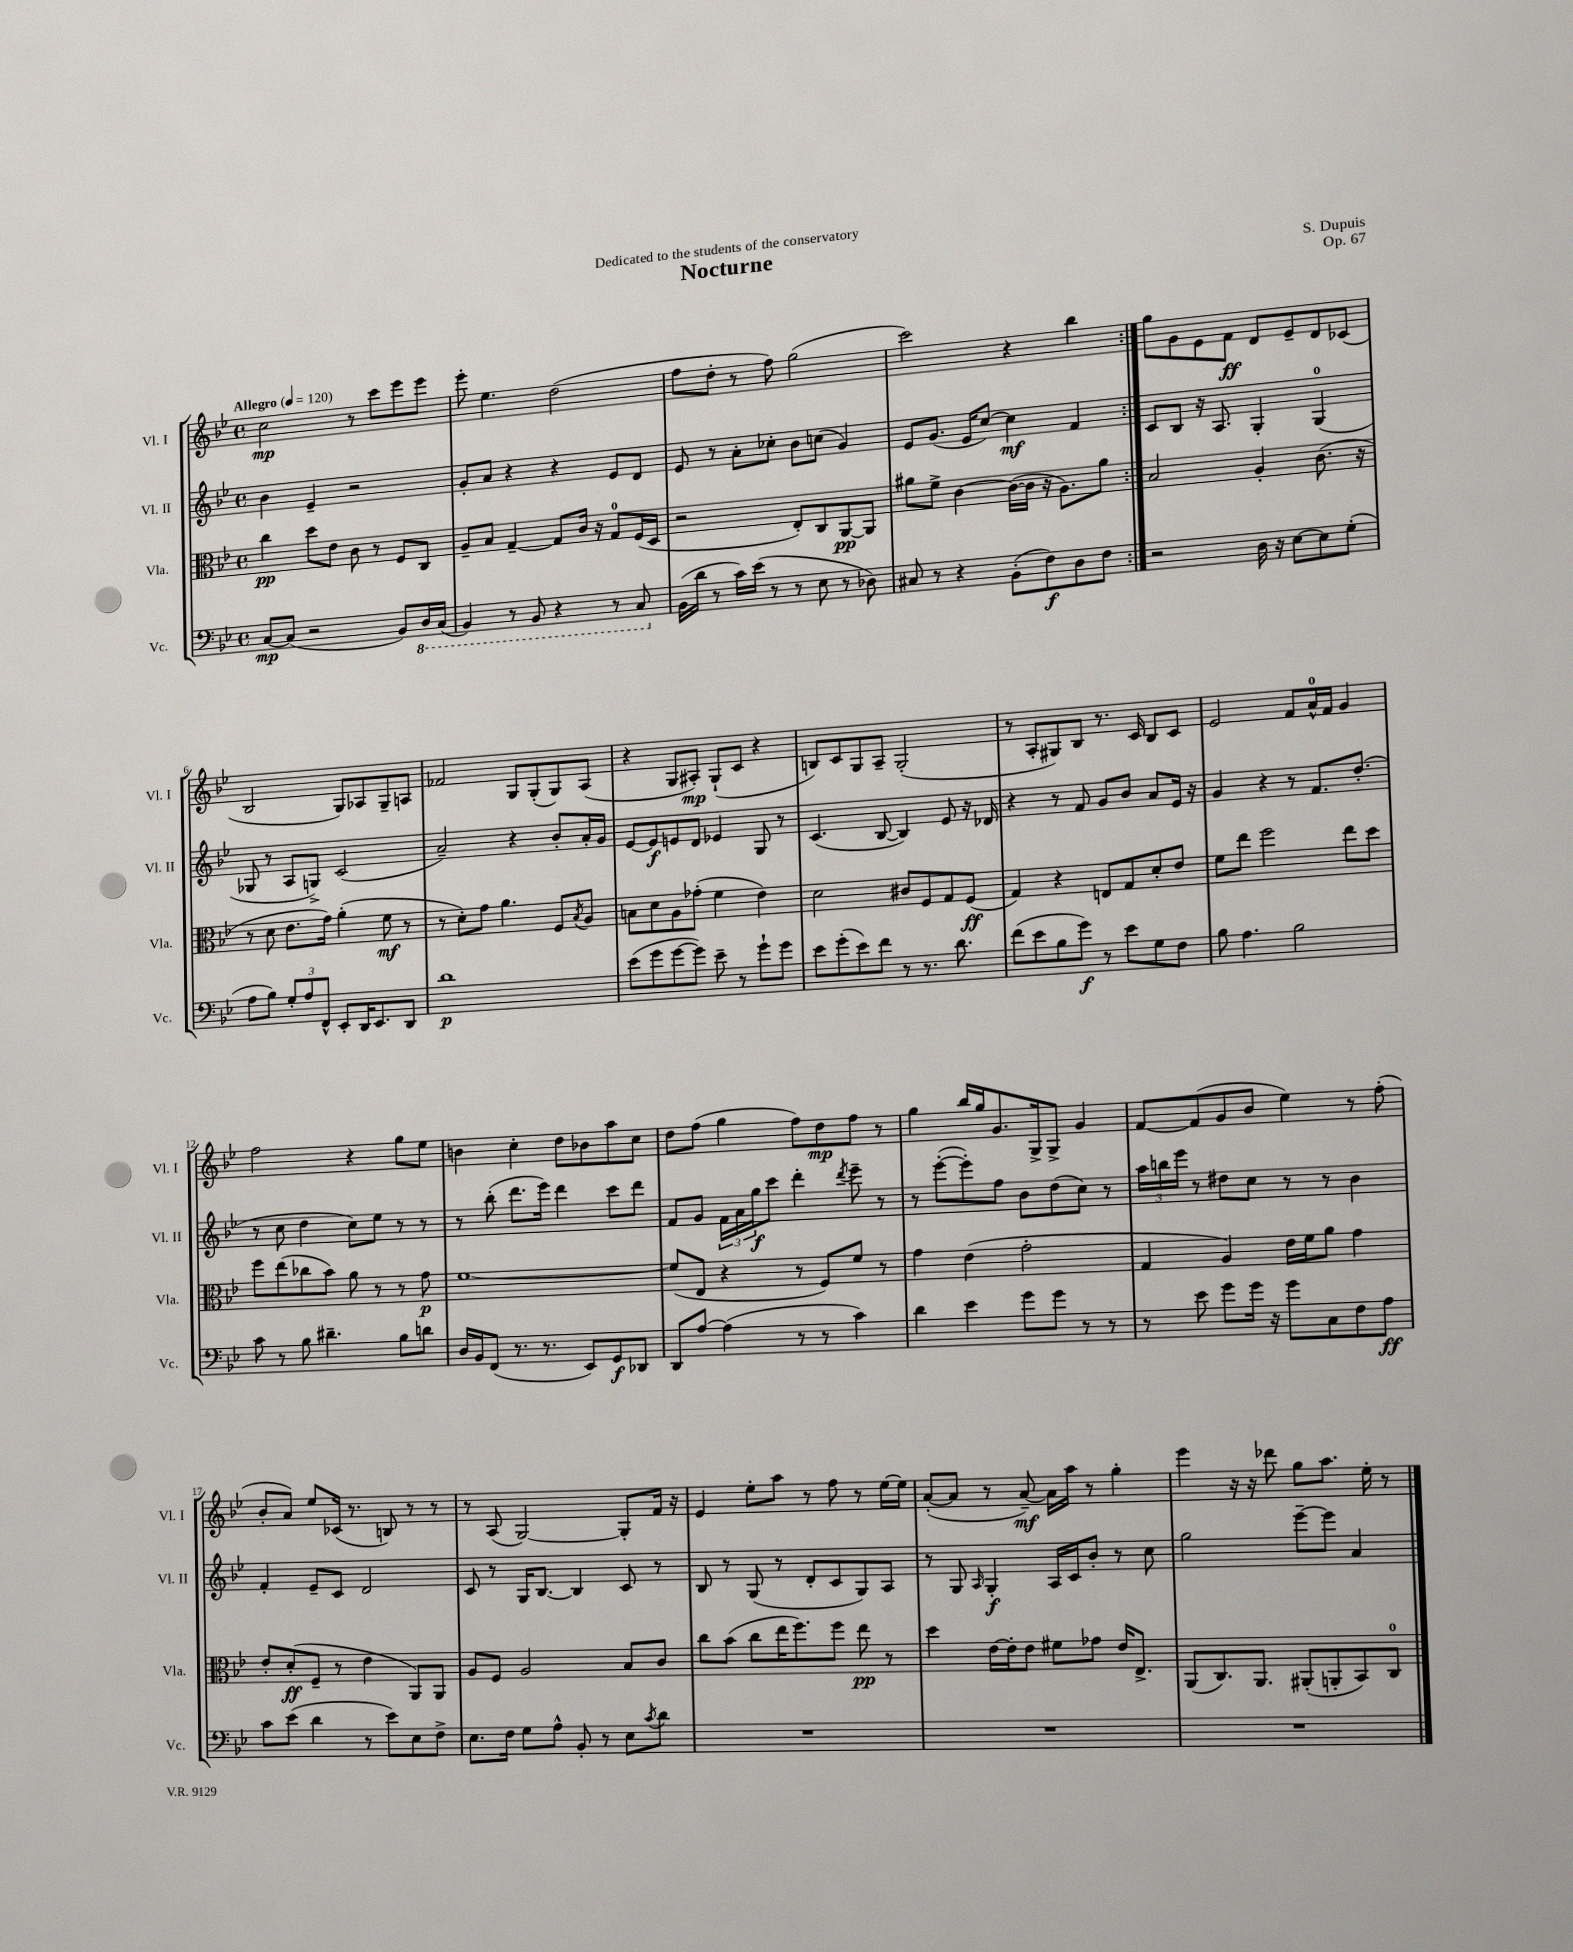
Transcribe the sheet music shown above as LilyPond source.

\header { title = "Nocturne" composer = "S. Dupuis" dedication = "Dedicated to the students of the conservatory" opus = "Op. 67" }
<<
\new StaffGroup <<
\new Staff = "s0" \with { instrumentName = "Vl. I" shortInstrumentName = "Vl. I" } {
    \clef treble \key bes \major \defaultTimeSignature \time 4/4 \tempo "Allegro" 4 = 120
    \repeat volta 2 { c''2\mp r8 c'''8 ees'''8 ees'''8 |
    ees'''8-. ees''4. d''2( |
    f''8 d''8-. r8 f''8) g''2( |
    c'''2) r4 bes''4 | }
    g''8 g'8 ees'8 f'8\ff d'8 ees'8-- d'8 ces'8( |
    bes2 g8) aes8 g8-- a8 |
    fes'2 g8 g8-.( g8) a8( |
    r4 g8 ais8-.\mp) g8-!( c'8 r4 |
    b8) c'8 g8 a8-- g2-.( |
    r8 a8-. gis8) bes8 r8. c'16 bes8 c'8 |
    ees'2 f'8 a'16-0-^ f'16 g'4 |
    f''2 r4 g''8 ees''8 |
    b'4 c''4-. d''8 bes'8 a''8 c''8 |
    d''8 f''8( g''4 f''8) d''8\mp f''8 r8 |
    g''4 bes''16 g''16 g'8. g16-> g8-> g'4 |
    f'8~ f'8( g'8 bes'8 ees''4) r8 f''8-.( |
    bes'8-. a'8) ees''8 ces'16( r8. b8) r8 r8 |
    r8 a8( g2~) g8-. f'16 r16 |
    ees'4 ees''8-. a''8 r8 f''8 r8 ees''16~ ees''16 |
    a'8~-.( a'8 r8 a'8~--\mf) a'16 a''16 r8 g''4-. |
    ees'''4 r16 r16 des'''8 g''8 a''8. ees''16-. r8 \bar "|." |
}
\new Staff = "s1" \with { instrumentName = "Vl. II" shortInstrumentName = "Vl. II" } {
    \clef treble \key bes \major \defaultTimeSignature \time 4/4
    \repeat volta 2 { bes'4 ees'4-- r2 |
    g'8-. a'8 r4 r4 ees'8 d'8 |
    ees'8 r8 a'8-. ces''8-. bes'8 c''8( g'4) |
    ees'8 g'8.( ees'16 c''8~) c''4\mf f'4 | }
    c'8 bes8 r16 a8. g4-. g4-0( |
    ges8 r8 a8 g8->) c'2( |
    a'2--) r4 bes'8-. a'16-. g'16 |
    ees'8~ ees'8\f e'8 d'8 ees'4 g8 r8 |
    c'4.( bes8~ bes4) ees'8 r16 des'16 |
    r4 r8 f'8 g'8 bes'8 a'8 ees'16 r16 |
    g'4 r4 r8 f'8. d''8.-.( |
    r8 c''8 d''4 c''8) ees''8 r8 r8 |
    r8 bes''8-.( d'''8. ees'''16) d'''4 c'''8 d'''8 |
    f'8 g'8 \tuplet 3/2 { f'16 a'16 g''16\f } c'''8 d'''4-. \acciaccatura { d'''8 } ees'''8-- r8 |
    r8 ees'''8~-.( ees'''8-.) f''8 bes'8 d''8( c''8) r8 |
    \tuplet 3/2 { a''16 b''16 ees'''16 } r8 dis''8 c''8 r8 r8 bes'4 |
    f'4-. ees'8-- c'8 d'2 |
    c'8 r8 g16 bes8.~ bes4 c'8 r8 |
    bes8 r8 g8( r8 d'8-. c'8 g8) a8 |
    r8 g8 \grace { a16 } g4-.\f a16 c'16 bes'8-. r8 c''8 |
    g''2 ees'''8~-- ees'''8 a'4 \bar "|." |
}
\new Staff = "s2" \with { instrumentName = "Vla." shortInstrumentName = "Vla." } {
    \clef alto \key bes \major \defaultTimeSignature \time 4/4
    \repeat volta 2 { c''4\pp d''8 ees'8 c'8 r8 f8 c8 |
    a8-- bes8 g4~-- g8 c'16 r16 g8-0 f16( d16 |
    r2 ees8-.) c8 a,8~\pp a,8 |
    ais'8 f'8-> c'4~ c'16~( c'16 r16 a8.) ais'8 | }
    bes2 a4-. c'8.( r16 |
    r8 d'8 ees'8. g'16) a'4-.( f'8\mf r8 |
    r8 d'8-.) g'8 a'4. f8 \acciaccatura { bes8 } a8 |
    b8 d'8 a8 ges'8-.( f'4 ees'4) |
    d'2 cis'8 f8 g8 f8\ff( |
    g4) r4 e8 g8 d'8-. ees'8 |
    f'8 ees''8 f''2 ees''8 d''8 |
    f''8 ees''8( ces''8 bes'8) a'8 r8 r8 g'8\p |
    f'1~ |
    f'8( ees8 r4 r8 f8) f'8 r8 |
    g'4 ees'4( g'2-. |
    g4 a4) ees'16 f'16 a'8 g'4 |
    ees'8-. d'8-.\ff( f8-- r8 ees'4 a,8) a,8 |
    a8 f8 a2 bes8 c'8 |
    c''8 bes'8( c''8 ees''16 f''8.) f''8 ees''8\pp r8 |
    d''4 ees'16~ ees'16-. ees'8 fis'8 ges'8 ees'16 ees8.-> |
    a,8( c8.) a,8. ais,8-.( a,8-. bes,8) c8-0 \bar "|." |
}
\new Staff = "s3" \with { instrumentName = "Vc." shortInstrumentName = "Vc." } {
    \clef bass \key bes \major \defaultTimeSignature \time 4/4
    \repeat volta 2 { c8~\mp c8( r2 bes,8) \ottava #-1 d,16 c,16( |
    bes,,4) r8 bes,,8 r4 r8 c,8 \ottava #0 |
    bes,16( d'16 r8 c'16) ees'16( r8 r8 ees8 r8 des8) |
    cis8 r8 r4 bes,8-.( f8\f) d8 f8 | }
    r2 d16 r16 ees8~ ees8 g8-.( |
    a8 bes8) \tuplet 3/2 { g8-. a8 f,8-^ } ees,8-. d,16 ees,8. d,8 |
    d'1\p |
    ees'8( g'8 g'8~ g'8) ees'8-- r8 g'8-! g'8 |
    ees'8 g'8-.( ees'8) f'8 r8 r8. d'8. |
    f'8( ees'8 bes8 g'8\f) r8 ees'8 g8 f8 |
    bes8 a4. bes2 |
    c'8 r8 bes8 dis'4.-- bes8 d'8 |
    d16 bes,16 f,8( r8. r8. ees,8) g,8\f des,8 |
    d,8 a8~ a4( r8 r8 c'4) |
    d'4 ees'4 g'8 g'8 r8 r8 |
    r8 ees'8 g'8 g'16 r16 g'8 c8 f8 a8\ff |
    c'8 ees'8( d'4 r8 ees'8) ees8 f8-> |
    ees8. f16 g8 a8-^ bes,8-. r8 ees8 \acciaccatura { c'8 } d'8 |
    R1 |
    R1 |
    R1 \bar "|." |
}
>>
>>
